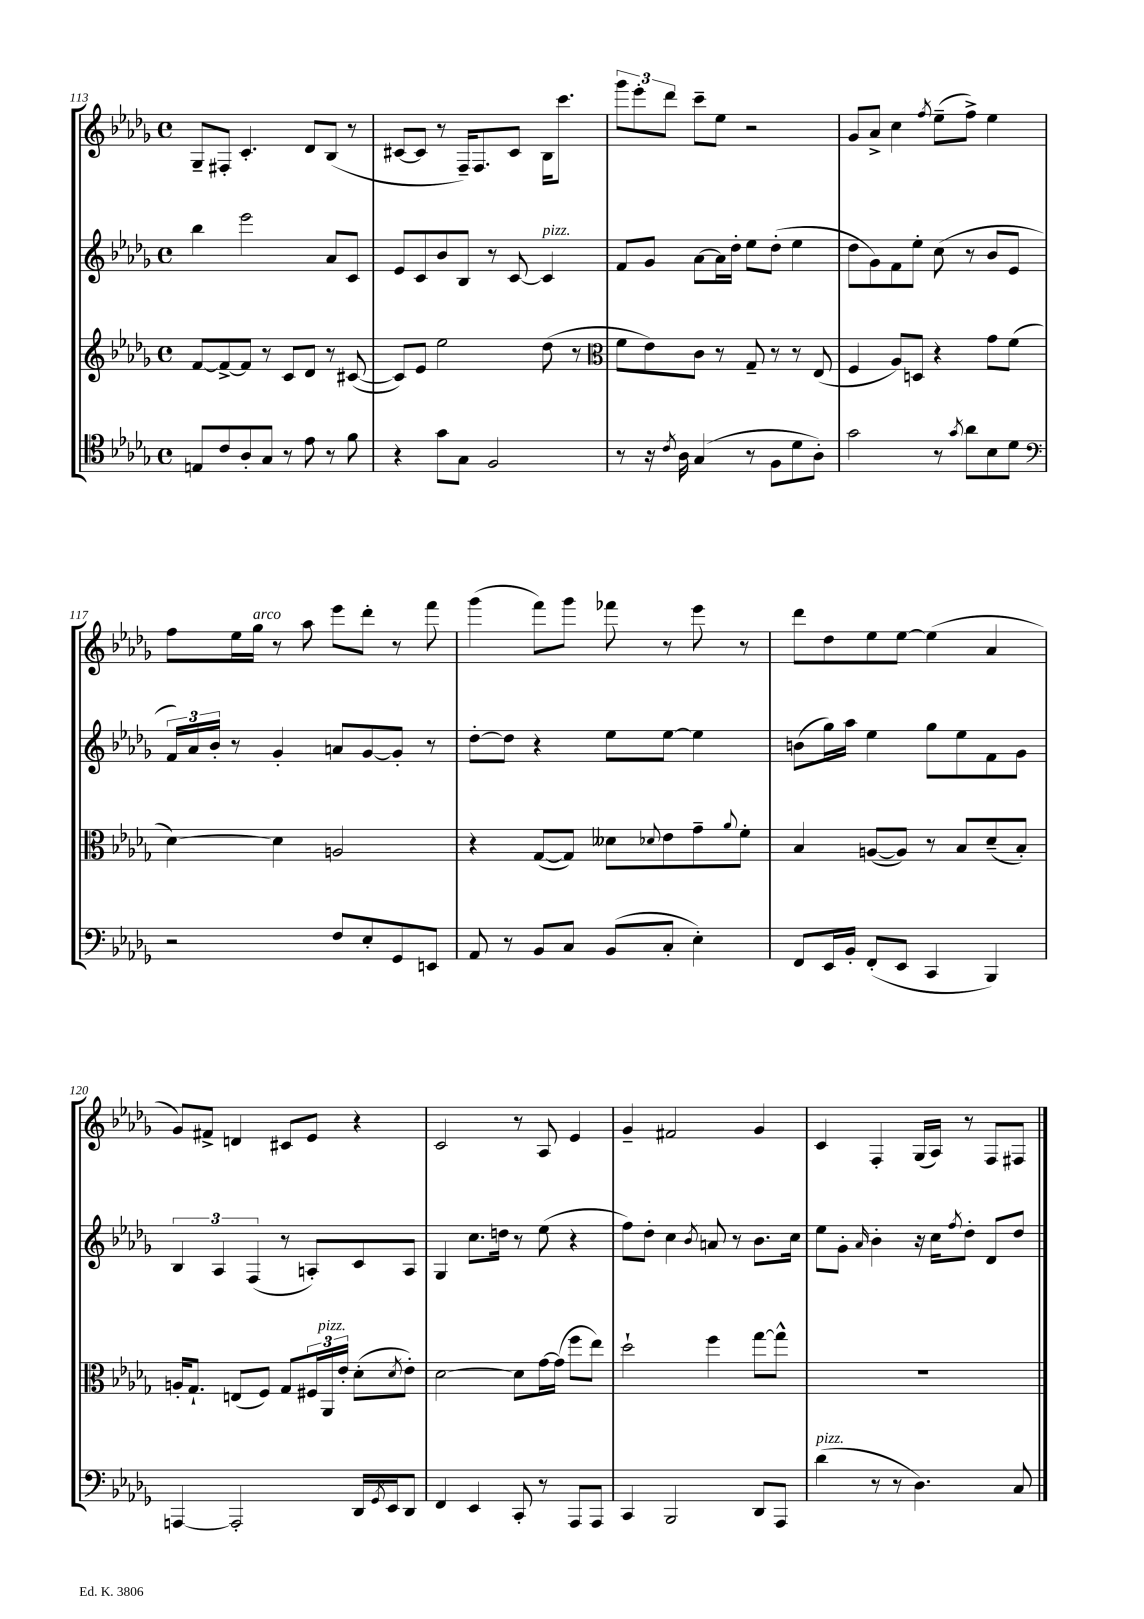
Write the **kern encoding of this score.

**kern	**kern	**kern	**kern
*staff4	*staff3	*staff2	*staff1
*clefC4	*clefG2	*clefG2	*clefG2
*k[b-e-a-d-g-]	*k[b-e-a-d-g-]	*k[b-e-a-d-g-]	*k[b-e-a-d-g-]
*M4/4	*M4/4	*M4/4	*M4/4
*met(c)	*met(c)	*met(c)	*met(c)
8E	[8f	4bb-	8G-~
8c	8f^_	.	8F#'
8A-'	8f]	2eee-	4.c'
8G-	8r	.	.
8r	8c	.	.
8e-	8d-	.	8d-
8r	8r	8a-	(8B-
8f	([8c#	8c	8r
=	=	=	=
4r	8c#])	8e-	[8c#
.	8e-	8c	8c#]
8g-	2ee-	8b-	8r
8G-	.	8B-	16F~)
.	.	.	8.F
2F	.	8r	.
.	.	[8c	8c#
.	(8dd-	4c]	16B-
.	.	.	8.ccc
.	8r	.	.
=	=	=	=
*	*clefC3	*	*
8r	8f	8f	12ggg-
.	.	.	12eee-'
16r	8e-)	8g-	.
.	.	.	12ddd-
8qc	.	.	.
16A-	.	.	.
(4G-	8c	[8a-	8ccc~
.	8r	16a-]	8ee-
.	.	16dd-'	.
8r	8G-~	8ee-	2r
8F	8r	(8dd-'	.
8d-	8r	4ee-	.
8A-')	(8E-	.	.
=	=	=	=
2g-	4F	8dd-	8g-
.	.	8g-)	8a-^
.	8A-)	8f	4cc
.	8D	8ee-'	.
.	.	.	8qff
8r	4r	(8cc	(8ee-~
8qg-	.	.	.
8a-	.	8r	8ff^)
8B-	8g-	8b-	4ee-
8d-	(8f	8e-	.
=	=	=	=
*clefF4	*	*	*
2r	[4d-)	24f)	8ff
.	.	24a-	.
.	.	24b-'	.
.	.	8r	16ee-
.	.	.	16gg-
.	4d-]	4g-'	8r
.	.	.	8aa-
8F	2A	8a	8eee-
8E-'	.	[8g-	8ddd-'
8GG-	.	8g-']	8r
8EE	.	8r	8fff
=	=	=	=
8AA-	4r	[8dd-'	(4ggg-
8r	.	8dd-]	.
8BB-	([8G-	4r	8fff)
8C	8G-])	.	8ggg-
(8BB-	8d--	8ee-	8fff-
.	8qqd-	.	.
8C'	8e-	[8ee-	8r
4E-')	8g-~	4ee-]	8eee-
.	8qqa-	.	.
.	8f'	.	8r
=	=	=	=
8FF	4B-	(8b	8ddd-
16EE-	.	16gg-)	8dd-
16BB-'	.	16aa-	.
(8FF'	([8A	4ee-	8ee-
8EE-	8A])	.	[8ee-
4CC	8r	8gg-	(4ee-]
.	8B-	8ee-	.
4BBB-)	(8d-~	8f	4a-
.	8B-')	8g-	.
=	=	=	=
[4AAA	16A'	6B-	8g-)
.	8.G-`	.	.
.	.	.	8f#^
.	.	6A-	.
2AAA']	(8E	.	4d
.	.	(6F	.
.	8F)	.	.
.	8G-	8r	8c#
.	24F#	8A')	8e-
.	24AA-	.	.
.	24e-'	.	.
16DD-	(8d-'	8c	4r
8qGG-	.	.	.
16EE-	.	.	.
.	8qd-	.	.
8DD-	8e-')	8A	.
=	=	=	=
4FF	[2d-	4G-	2c
4EE-	.	8.cc	.
.	.	16dd	.
8CC'	8d-]	8r	8r
8r	[16g-	(8ee-	8A-
.	(16g-]	.	.
8AAA-	8ff	4r	4e-
8AAA-	8ee-)	.	.
=	=	=	=
4CC	2dd-`	8ff)	4g-~
.	.	8dd-'	.
2BBB-	.	4cc	2f#
.	.	8qb-	.
.	4ff	8a	.
.	.	8r	.
8DD-	[8gg-	8.b-	4g-
8AAA-	8gg-^^]	.	.
.	.	16cc	.
=	=	=	=
(4d-	1r	8ee-	4c
.	.	8g-'	.
.	.	16qqa-	.
8r	.	4b-'	4F'
8r	.	.	.
4.D-)	.	16r	(16G-
.	.	16cc	16A-)
.	.	8qff	.
.	.	8dd-'	8r
.	.	8d-	8F
8C	.	8dd-	8F#
==	==	==	==
*-	*-	*-	*-
